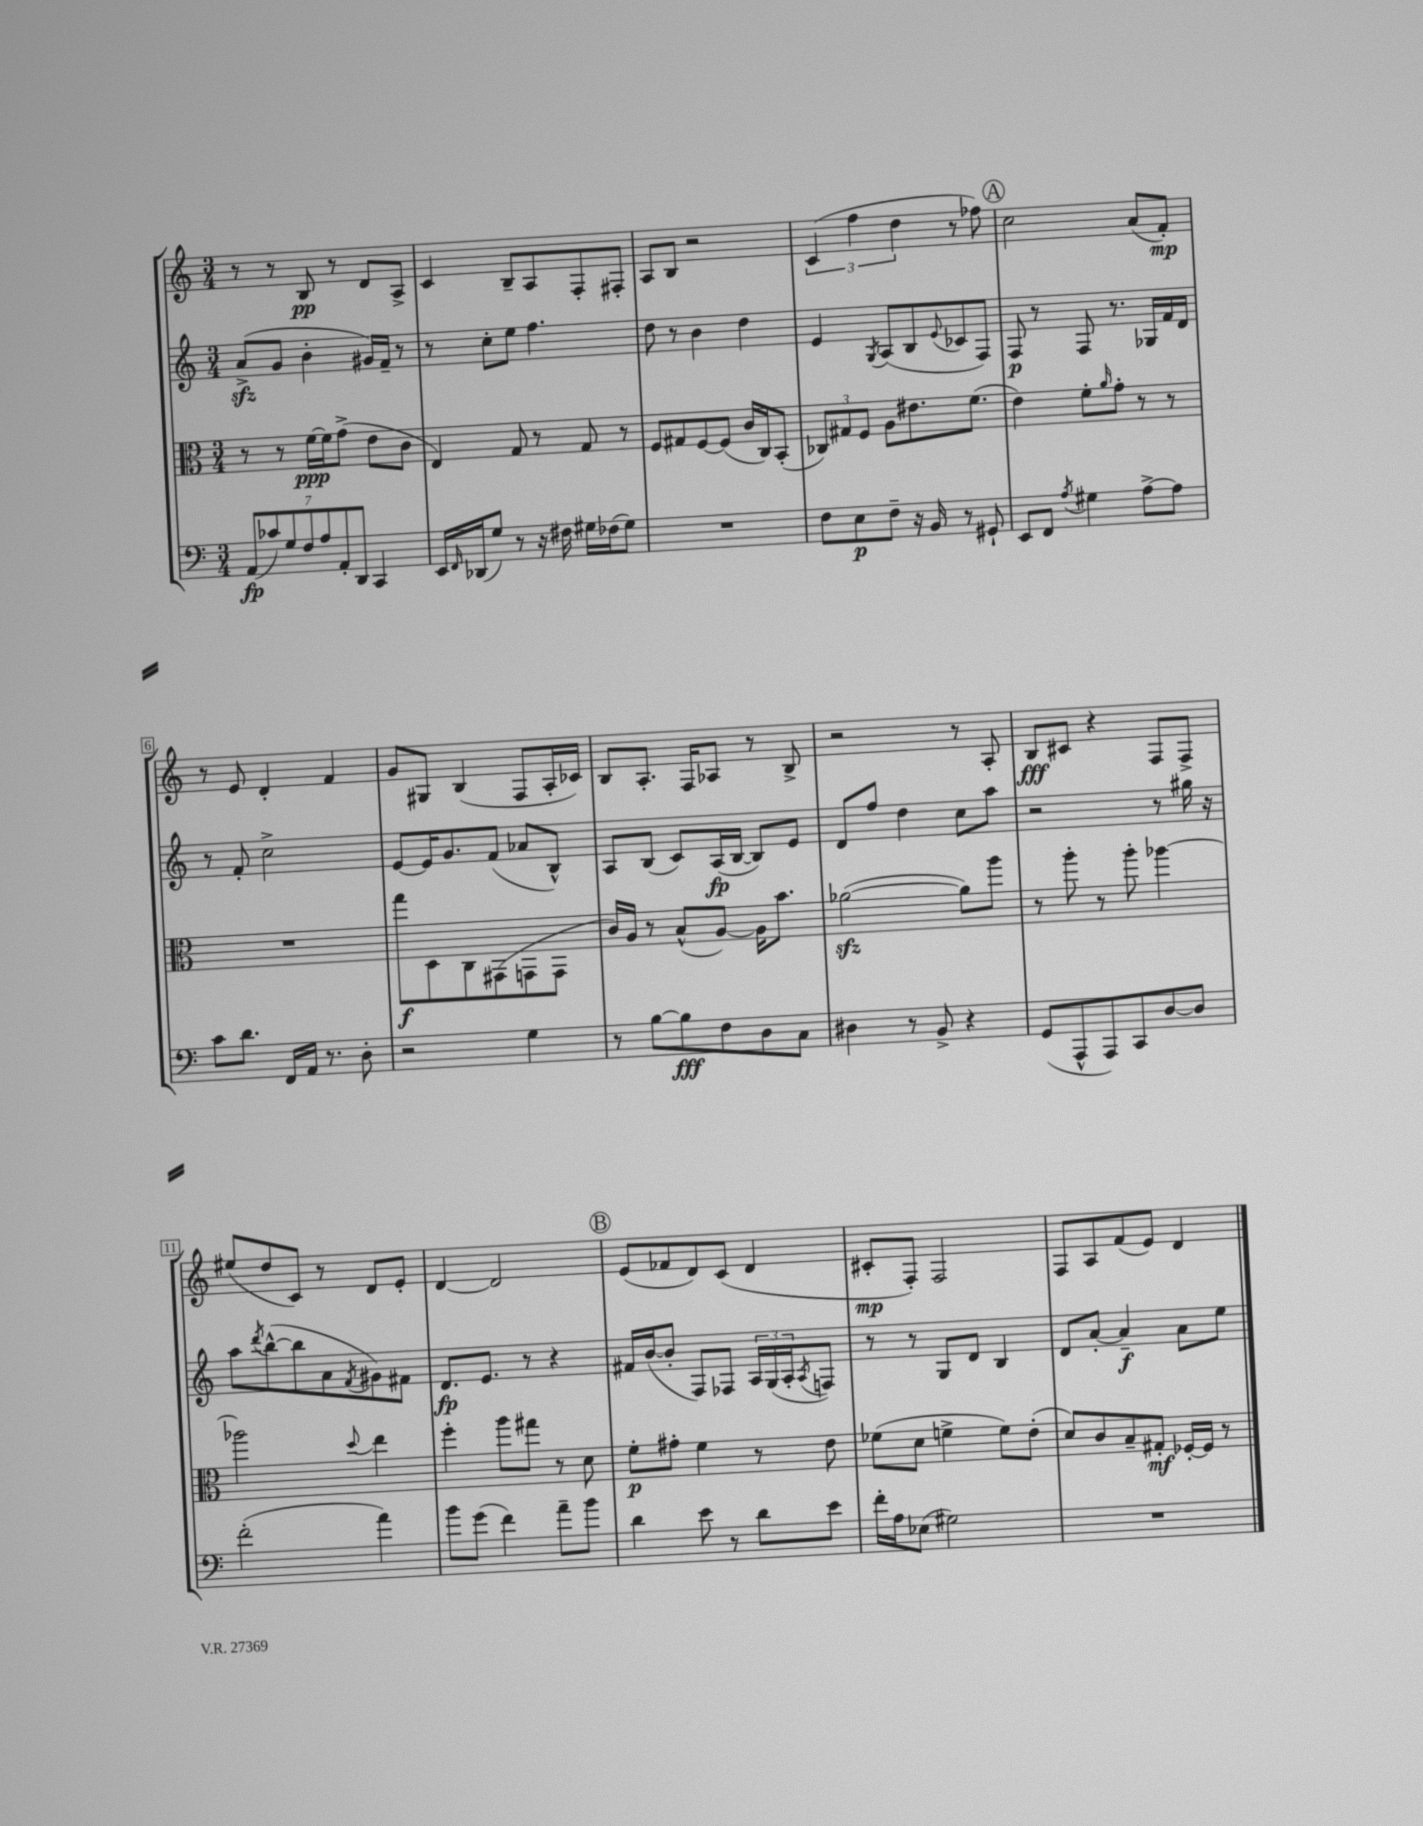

**kern	**kern	**kern	**kern
*staff4	*staff3	*staff2	*staff1
*clefF4	*clefC3	*clefG2	*clefG2
*k[]	*k[]	*k[]	*k[]
*M3/4	*M3/4	*M3/4	*M3/4
(14AA	8r	(8a^	8r
14c-)	.	.	.
.	8r	8g	8r
14G	.	.	.
14F	.	.	.
.	[16f	4b'	8B
14A	.	.	.
.	16f]	.	.
14AA'	.	.	.
.	(8g^	.	8r
14DD	.	.	.
4CC	8e	16g#)	8d
.	.	16f~	.
.	8c	8r	8A^
=	=	=	=
16EE	4E)	8r	4c
16qqFF	.	.	.
(16DD-	.	.	.
8G)	.	8cc'	.
8r	8G	8ee	8B~
16r	8r	4.ff	8A
16F#	.	.	.
16G#	8G	.	8F'
(16F-	.	.	.
8G#)	8r	.	8F#'
=	=	=	=
2.r	8F	8dd	8A
.	8G#	8r	8B
.	[8F	4b	2r
.	(8F]	.	.
.	16c	4dd	.
.	16C)	.	.
.	(8BB'	.	.
=	=	=	=
8F	12C-)	4e	(6c
.	12G#	.	.
8E	.	.	.
.	12F	.	6ff
.	.	8qG	.
8F~	8A	(8A	.
.	.	.	6dd
16r	8.e#	8B	.
16BB	.	.	.
.	.	8qqe	.
8r	.	8c-	8r
.	(8.f	.	.
8GG#`	.	8F)	8ff-)
=	=	=	=
8EE	4e)	8F	2cc
8FF	.	8r	.
8qA	.	.	.
4G#	8f'	8F	.
.	16qqa	.	.
.	8g'	8.r	.
[8A^	8r	.	(8a
.	.	16G-	.
8A]	8r	16f	8f')
.	.	16d	.
=	=	=	=
8c	2.r	8r	8r
8.d	.	8f'	8e
.	.	2cc^	4d'
16FF	.	.	.
16AA	.	.	.
8.r	.	.	.
.	.	.	4f
8D'	.	.	.
=	=	=	=
2r	8gg	[8e	8g
.	8D	16e]	8G#
.	.	8.g	.
.	8C	.	(4B
.	(8GG#	(8f	.
4G	8GG	8a-	8F
.	8GG	8B^^)	16A'
.	.	.	16c-)
=	=	=	=
8r	16c)	8A	8B
.	16A	.	.
[8B	8r	(8B	8.A'
8B]	(8B^^	8c)	.
.	.	.	16F
8F	[8A)	(16A	8A-
.	.	[16B	.
8D	16A]	8B])	8r
.	8.b	.	.
8C	.	8e	8B^
=	=	=	=
4D#	([2a-	8d	2r
.	.	8ff	.
8r	.	4dd	.
8BB^	.	.	.
4r	8a-])	8cc	8r
.	8aa	8aa	8A'
=	=	=	=
(8GG	8r	2r	8B
8AAA^^	8aa'	.	8c#
8AAA)	8r	.	4r
8CC	8aa'	.	.
[8D	[4aa-	8r	8F
8D]	.	16gg#	8F^
.	.	16r	.
=	=	=	=
(2f'	2aa-]	8aa	(8ee#
.	.	8qddd	.
.	.	([8bb^^	8dd
.	.	8bb]	8c)
.	.	8a	8r
.	8qqdd	8qf	.
4a)	4ee	8g#)	8d
.	.	8f#	8e'
=	=	=	=
8b	4ff'	8.d	[4d
(8g	.	.	.
.	.	8.e	.
4f)	8aa	.	2d]
.	8gg#	8r	.
8a~	8r	4r	.
8b	8d	.	.
=	=	=	=
4d	8f'	16f#	(8e
.	.	([16b	.
.	8g#'	8b']	8f-
8e	4f	8F)	8d)
8r	.	8F-	(8c
8d	8r	24A	4d
.	.	(24G	.
.	.	24A'	.
.	.	8qA	.
8e	8e	8F)	.
=	=	=	=
16f'	(8f-	8r	8c#'
16A	.	.	.
(8E-	8d	8r	8F')
2G#)	4f^	8G	2F
.	.	8d	.
.	8f)	4B	.
.	(8e'	.	.
=	=	=	=
2.r	8d)	8d	8F
.	8c	[8a'	8A
.	8B~	4a~]	(8f
.	8G#'	.	8e)
.	[16F-'	8a	4d
.	16F-]	.	.
.	8r	8ee	.
==	==	==	==
*-	*-	*-	*-
